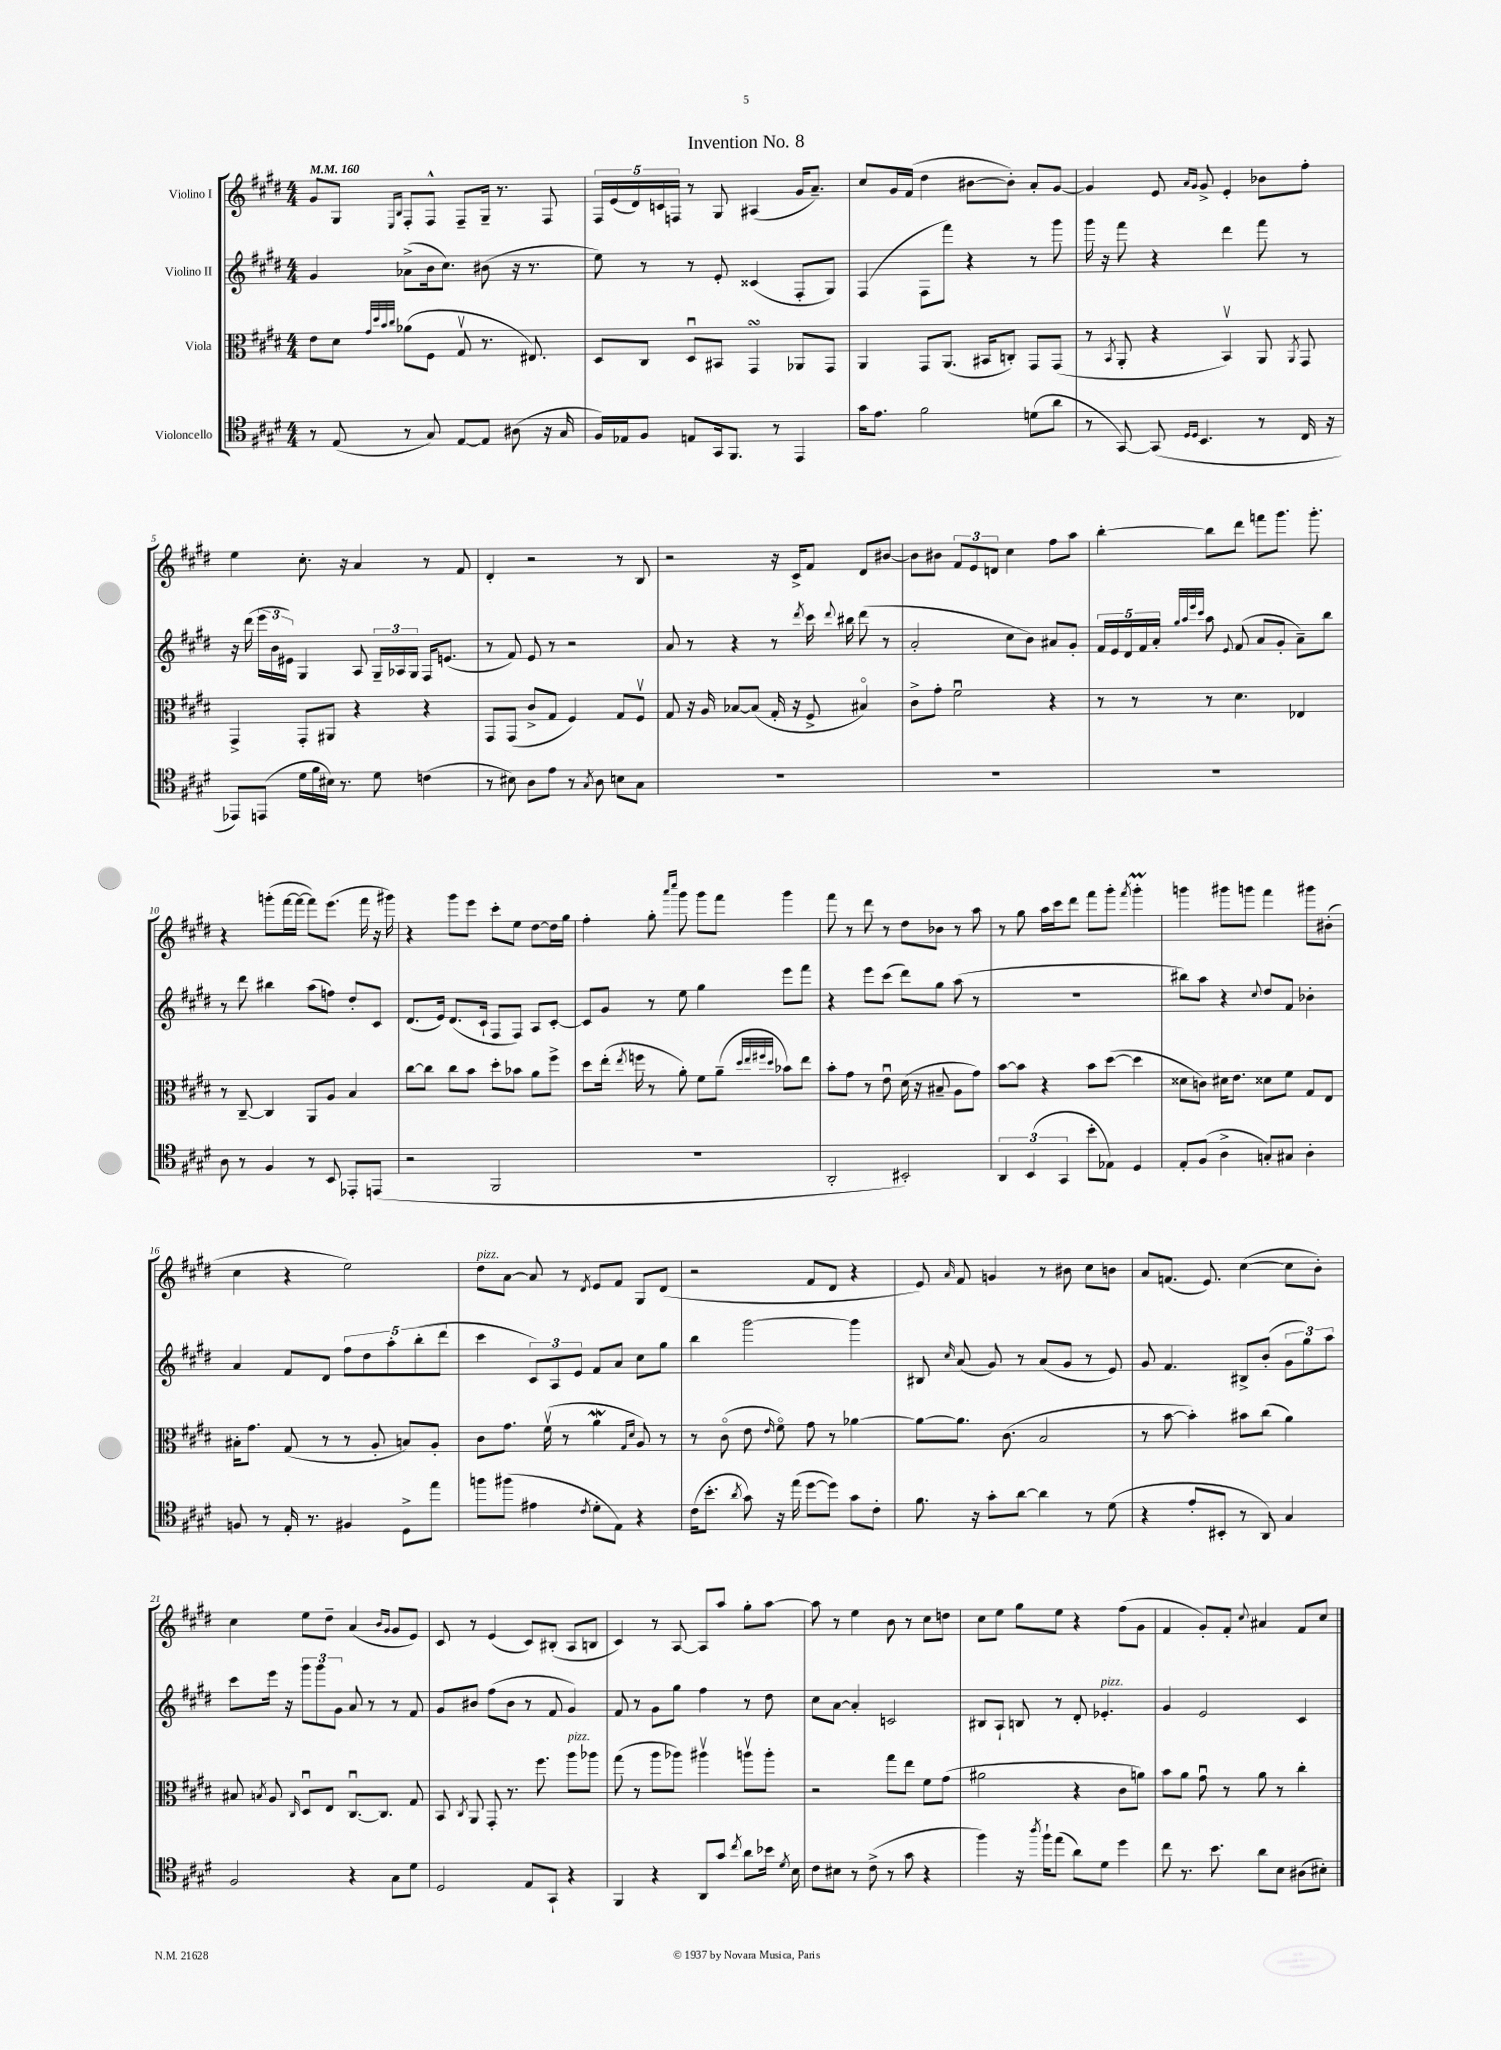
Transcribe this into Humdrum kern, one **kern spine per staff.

**kern	**kern	**kern	**kern
*staff4	*staff3	*staff2	*staff1
*clefC4	*clefC3	*clefG2	*clefG2
*k[f#c#g#d#]	*k[f#c#g#d#]	*k[f#c#g#d#]	*k[f#c#g#d#]
*M4/4	*M4/4	*M4/4	*M4/4
*MM160	*MM160	*MM160	*MM160
8r	8e	4g#	8g#
(8E	8d#	.	8G#
.	32qqg#	.	.
.	32qqdd#	.	.
.	32qqb	.	16qqE
.	32qqcc#	.	16qqB
8r	(8a-	(8a-^	8F#'
8G#)	8F#	16b	8F#^^
.	.	8.cc#)	.
[8E	8G#v	.	8F#~
8E]	8.r	(8b#	16G#~
.	.	.	8.r
(8A#	.	16r	.
.	8.E#)	8.r	.
16r	.	.	8F#
16G#	.	.	.
=	=	=	=
16F#)	8D#	8ee)	20F#
.	.	.	(20e
16E-	.	.	.
.	.	.	20d#)
8F#	8C#	8r	.
.	.	.	20c
.	.	.	20F
8E	8D#u	8r	8r
16GG#	8BB#	8e'	8G#
8.FF#	.	.	.
.	4GG#	(4c##	(4A#
8r	.	.	.
4EE	8AA-	8F#'	16g#
.	.	.	8.a~)
.	8GG#	8G#)	.
=	=	=	=
16g#	4AA	(4F#	8cc#
8.e	.	.	.
.	.	.	16g#
.	.	.	(16f#
2f#	8GG#	8F#	4dd#
.	(8.AA	8fff#)	.
.	.	4r	[8b#
.	16BB#	.	.
.	8C')	.	8b#'])
(8d	8GG#	8r	8a'
8a	(8GG#	8ggg#	[8g#
=	=	=	=
8r	8r	16ggg#	4g#]
.	.	16r	.
.	8qBB	.	.
[8GG#)	8AA'	8fff#	.
(8GG#]	4r	4r	8e
16qqD#	.	.	16qqa
16qqD#	.	.	16qqg#
4.BB	.	.	8g#^
.	4BBv)	4ddd#	4e'
8r	8AA	8fff#	8b-
.	8qAA	.	.
16C#	8GG#	8r	8ff#'
16r	.	.	.
=	=	=	=
8EE-)	4GG#^	16r	4ee
.	.	(16ddd#	.
(8EE	.	24eee	.
.	.	24b	.
.	.	24e#)	.
16d#	8GG#'	4G#	8.cc#'
16f#	.	.	.
16B#)	8AA#	.	.
8.r	.	.	16r
.	4r	8A	4a
8d#	.	24G#~	.
.	.	24A-	.
.	.	24G#	.
(4c	4r	16F#	8r
.	.	(8.e	.
.	.	.	8f#
=	=	=	=
8r	8GG#	8r	4d#'
8B#)	(8GG#	8f#)	.
8A	8c#^	8e	2r
8e	8G#	8r	.
8r	4F#)	2r	.
8qG#	.	.	.
8A	.	.	.
8B	8G#	.	8r
8G#	8F#v	.	8B
=	=	=	=
1r	8G#	8a	2r
.	16r	8r	.
.	16A	.	.
.	[8B-	4r	.
.	(8B-]	.	.
.	16G#'	8r	16r
.	16r	.	16c#^
.	.	8qddd#	.
.	8F#^	16ccc#	8f#
.	.	8qqddd#	.
.	.	16bb#	.
.	4B#o)	(8ddd#	8d#
.	.	8r	[8b#
=	=	=	=
1r	8c#^	2a'	8b#]
.	8g#'	.	8b#
.	2f#u	.	12f#
.	.	.	12e
.	.	.	12d
.	.	8cc#	4cc#
.	.	8b)	.
.	4r	8a#	8ff#
.	.	8g#'	8aa
=	=	=	=
1r	8r	20f#	[4bb'
.	.	20e	.
.	.	20d#	.
.	8r	.	.
.	.	20f#	.
.	.	20a'	.
.	.	32qqgg#	.
.	.	32qqaa	.
.	.	32qqeee	.
.	.	32qqccc#	.
.	8r	8aa	8bb]
.	.	8qqe	.
.	4.d#	(8f#	8ddd#
.	.	8a	8fff
.	.	8g#'	8.ggg#
.	4E-	8a~)	.
.	.	.	8.ggg#'
.	.	8bb	.
=	=	=	=
8A	8r	8r	4r
8r	[8C#~	8ddd#	.
4F#	4C#]	4bb#	(8ggg'
.	.	.	[16fff#
.	.	.	16fff#_
8r	8AA	(8aa	8fff#])
8BB	8A	8ff)	(8.eee
8EE-'	4B	8dd#'	.
.	.	.	16fff#
(8EE	.	8c#	16r
.	.	.	16ggg#)
=	=	=	=
2r	[8cc#	(8.d#	4r
.	8cc#]	.	.
.	.	16e)	.
.	8cc#	(8.d#	8ggg#
.	8b	.	8eee
.	.	16c#`	.
2FF#	8dd#'	8F#	8ccc#'
.	8b-	8F#)	8ee
.	8a	8A	[8dd#
.	8ff#^	[8c#'	16dd#]
.	.	.	16gg#
=	=	=	=
1r	8dd#	8c#]	4ff#'
.	(16ee'	8g#	.
.	8qee	.	.
.	16ff	.	.
.	8r	8r	8gg#'
.	.	.	16qqaaa
.	.	.	16qqcccc#
.	8a')	8ee	8ggg#
.	8f#	4gg#	8ggg#
.	(8a~	.	8fff#
.	32qqdd#	.	.
.	32qqee	.	.
.	32qqff#	.	.
.	32qqdd#	.	.
.	8b-)	8eee	4ggg#
.	8ee	8fff#	.
=	=	=	=
2AA'	8b'	4r	8fff#
.	8g#	.	8r
.	8r	8eee	8ddd#
.	8eu	(8ccc#	8r
2BB#')	(16d#	8ddd#)	8dd#
.	16r	.	.
.	8B#~	8gg#	8b-
.	8A	(8aa	8r
.	8g#)	8r	8aa
=	=	=	=
6AA	[8b	1r	8r
.	8b]	.	8gg#
(6BB	.	.	.
.	4r	.	16aa
.	.	.	16ccc#
6GG#	.	.	.
.	.	.	8ddd#
8b'	8b	.	8fff#
8E-)	([8dd#	.	8ggg#'
.	.	.	8qfff#
4D#	4dd#]	.	4ggg#'
=	=	=	=
8E'	8d##	8bb#)	4ggg
(8F#	8c)	8aa	.
4A^	16d#	4r	8ggg#
.	8.e	.	.
.	.	.	8ggg
.	.	8qqcc#	.
8G')	8d##	8dd#	4fff#
8G#	8f#	8f#	.
4A'	8G#	4b-'	8ggg#
.	8E	.	(8b#'
=	=	=	=
8F	16B#'	4a	4cc#
.	8.g#	.	.
8r	.	.	.
16E'	(8G#	8f#	4r
8.r	.	.	.
.	8r	8d#	.
4F#	8r	10ff#	2ee)
.	.	10dd#	.
.	8A'	.	.
.	.	10aa'	.
8D#^	8B)	.	.
.	.	(10bb'	.
8ee	8A'	.	.
.	.	10ddd#	.
=	=	=	=
8ff	8c#	4ccc#	8dd#
(8ff#	8.g#	.	[8a
4e#	.	12c#)	8a]
.	(16f#v	.	.
.	.	12A	.
.	8r	.	8r
.	.	12e	.
8qc#	.	.	8qd#
8d#'	4a	8f#	8e
8E)	.	8a	8f#
.	16qqG#	.	.
.	16qqd#	.	.
4r	8A)	8cc#	8G#
.	8r	8gg#	(8d#
=	=	=	=
(16c#	8r	4bb	2r
8.b'	.	.	.
.	(8c#o	.	.
8qa	.	.	.
8g#)	8e	[2ggg#	.
.	16qqe	.	.
16r	8f#o)	.	.
(16ee	.	.	.
[8dd#	8g#	.	8f#
8dd#])	8r	.	8d#
8g#	[4a-	4ggg#]	4r
8c#'	.	.	.
=	=	=	=
8.f#	8a-_	8B#	8e)
.	.	16qqcc#	16qqa
.	8.a-]	(8a	8f#
16r	.	.	.
8g#'	.	8g#)	4g
.	(8.c#	.	.
[8a	.	8r	.
4a]	2B	(8a	8r
.	.	8g#	8b#
8r	.	8r	8cc#
(8d#	.	8e)	8b
=	=	=	=
4r	8r	8g#	8a
.	[8b	4.f#	(8.f
8e'	4b'])	.	.
.	.	.	8.e)
8BB#'	.	.	.
8r	8b#	8B#^	([4cc#
8AA)	(8cc#	(8b'	.
4G#	4a)	12g#	8cc#]
.	.	12gg#)	.
.	.	.	8b')
.	.	12aa	.
=	=	=	=
2F#	8B#	8ccc#	4cc#
.	8qB	.	.
.	8A	16eee	.
.	.	16r	.
.	16qqC#	.	.
.	8D#u	12ggg#	8ee
.	.	12ggg#	.
.	8E	.	8dd#~
.	.	12g#	.
4r	[8.C#u	8a	(4a
.	.	8r	.
.	8.C#]	.	.
.	.	.	16qqb
.	.	.	16qqg#
8G#	.	8r	8g#
8d#	8G#	8f#	8e)
=	=	=	=
2D#	8BB	8g#	8c#
.	8qC#	.	.
.	8AA	8b#	8r
.	8GG#'	(8ff#	(4e
.	8.r	8b#	.
8E	.	8r	8c#)
.	8.ff#	.	.
8GG#`	.	8f#	(8B#'
4r	8aa	4g#)	8A
.	8aa-	.	8B
=	=	=	=
4FF#	(8gg#	8f#	4c#)
.	8r	8r	.
4r	8aa	8g#	8r
.	8aa-)	8gg#	[8A
8AA	4aa#v	4ff#	8A]
8g#	.	.	8aa
8qcc#	.	.	.
8a	8aav	8r	8gg#'
16b-	8aa'	8dd#	[8aa
8qd#	.	.	.
16B	.	.	.
=	=	=	=
8c#	2r	8cc#	8aa]
8B#	.	[8a	8r
8r	.	4a']	4ee
(8c#^	.	.	.
8r	8gg#	2c	8b
8g#	8ee	.	8r
4r	8f#	.	8cc#
.	(8g#	.	8dd
=	=	=	=
4ff#)	2a#	8B#	8cc#
.	.	8A`	8ee
16r	.	8B	8gg#
8qaa	.	.	.
16ff#`	.	.	.
(8ee	.	8r	8ee
8a)	4r	8d#'	4r
8d#	.	4.e-'	.
4dd#	8c#	.	(8ff#
.	8a)	.	8g#
=	=	=	=
8cc#	8b	4g#	4f#
8.r	8a	.	.
.	8g#u	2e	8g#')
8.b	.	.	.
.	8r	.	8f#'
.	.	.	8qqcc#
8a	8a	.	4a#
8B	8r	.	.
(8A#	4cc#'	4c#	8f#
8B#')	.	.	8cc#
==	==	==	==
*-	*-	*-	*-
